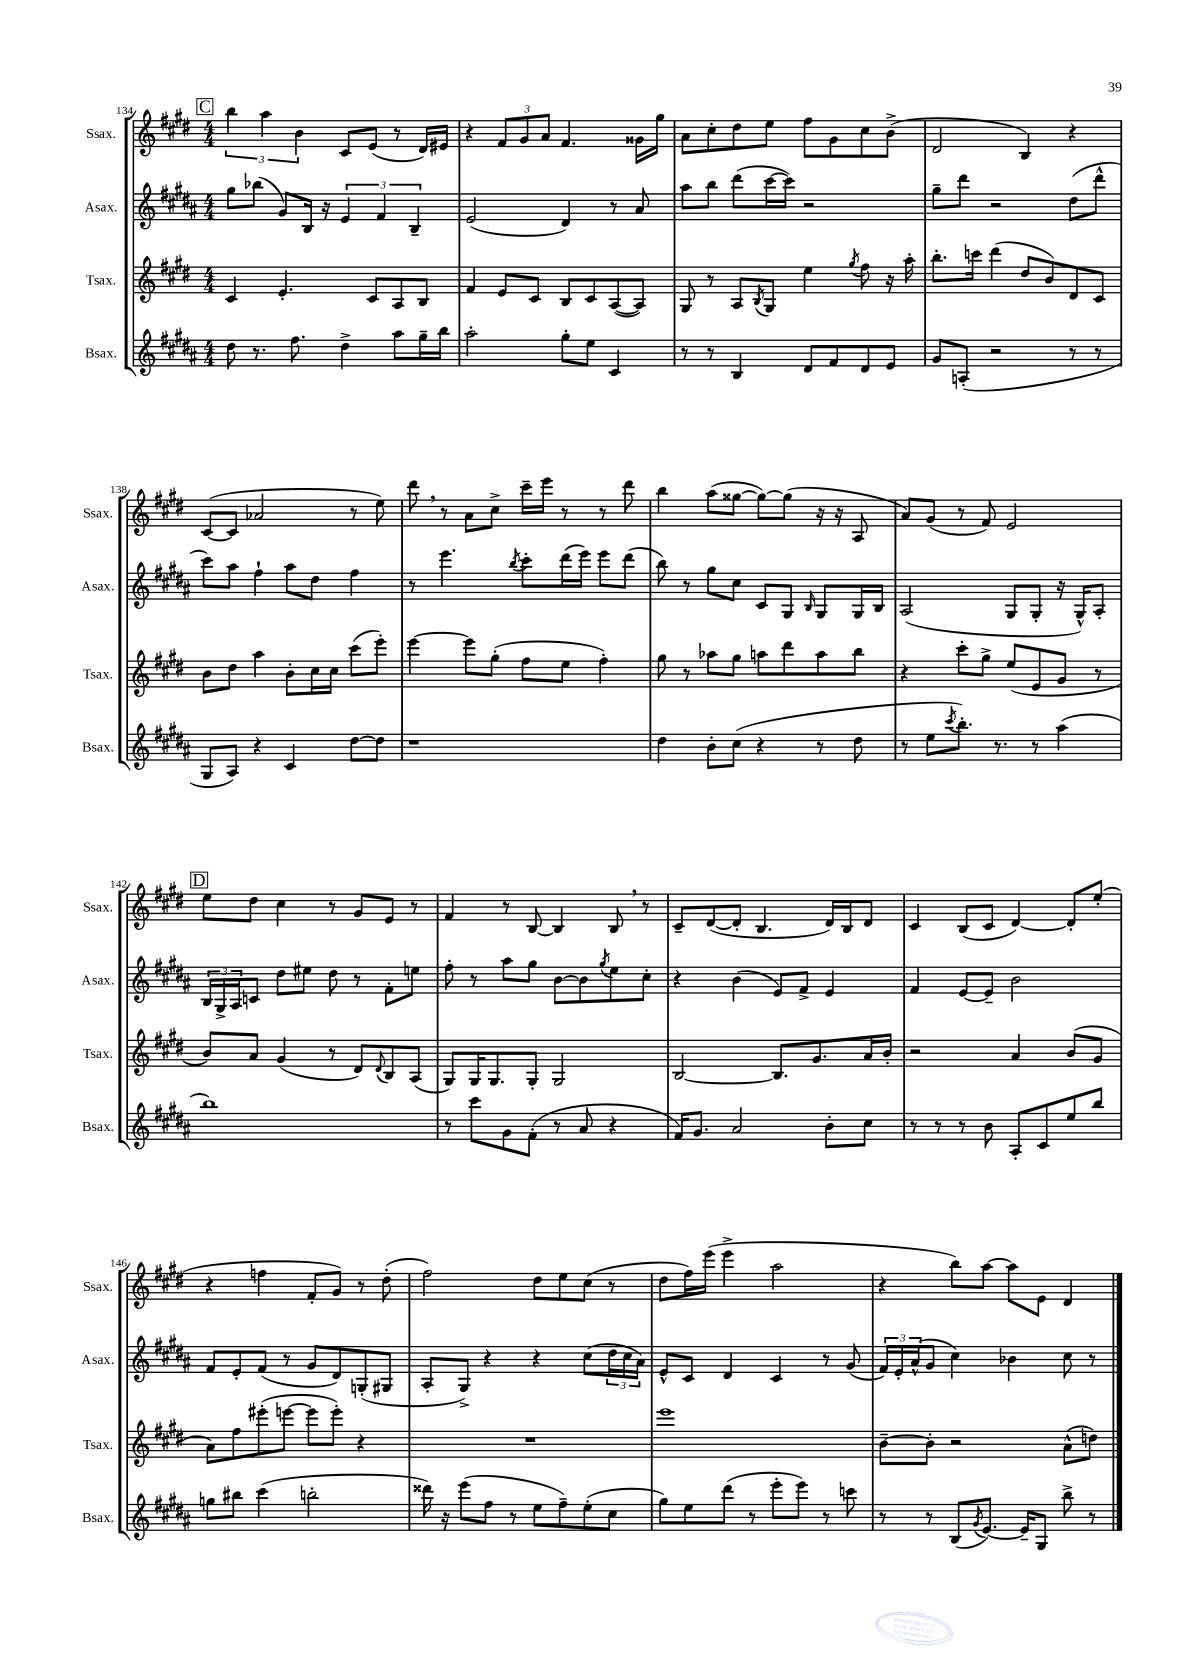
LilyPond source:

<<
\new StaffGroup <<
\new Staff = "s0" \with { instrumentName = "Ssax." shortInstrumentName = "Ssax." } {
    \clef treble \key e \major \numericTimeSignature \time 4/4
    \mark \markup { \box "C" } \tuplet 3/2 { b''4 a''4 b'4 } cis'8 e'8( r8 dis'16) eis'16 |
    r4 \tuplet 3/2 { fis'8 gis'8 a'8 } fis'4. gisis'16 gis''16 |
    a'8 cis''8-. dis''8 e''8 fis''8 gis'8 cis''8 b'8->( |
    dis'2 b4) r4 |
    cis'8~( cis'8 aes'2 r8 e''8) |
    dis'''8 \breathe r8 a'8 cis''8-> cis'''16-- e'''16 r8 r8 dis'''8 |
    b''4 a''8( gisis''8~ gisis''8~) gisis''8( r16 r16 a8 |
    a'8) gis'8( r8 fis'8) e'2 |
    \mark \markup { \box "D" } e''8 dis''8 cis''4 r8 gis'8 e'8 r8 |
    fis'4 r8 b8~ b4 b8 \breathe r8 |
    cis'8-- dis'8~( dis'8-. b4. dis'16) b16 dis'8 |
    cis'4 b8( cis'8 dis'4~) dis'8-. e''8-.( |
    r4 f''4 fis'8-. gis'8) r8 dis''8-.( |
    fis''2) dis''8 e''8 cis''8( r8 |
    dis''8 fis''16) e'''16( e'''4-> a''2 |
    r4 b''8) a''8~ a''8 e'8 dis'4 \bar "|." |
}
\new Staff = "s1" \with { instrumentName = "Asax." shortInstrumentName = "Asax." } {
    \clef treble \key b \major \numericTimeSignature \time 4/4
    \mark \markup { \box "C" } gis''8 bes''8( gis'8) b16 r16 \tuplet 3/2 { e'4 fis'4 b4-- } |
    e'2( dis'4) r8 ais'8 |
    ais''8 b''8 dis'''8( cis'''16~ cis'''16) r2 |
    gis''8-- dis'''8 r2 dis''8( dis'''8-^ |
    cis'''8) ais''8 fis''4-! ais''8 dis''8 fis''4 |
    r8 e'''4. \acciaccatura { b''8 } cis'''8-. dis'''16( e'''16) e'''8 dis'''8( |
    b''8) r8 gis''8 cis''8 cis'8 gis8 \grace { b16 } gis8 gis16 b16 |
    ais2( gis8 gis8-. r16 gis16-^) ais8-. |
    \mark \markup { \box "D" } \tuplet 3/2 { b16 gis16-> ais16 } c'8 dis''8 eis''8 dis''8 r8 fis'8-. e''8 |
    fis''8-. r8 ais''8 gis''8 b'8~ b'8 \acciaccatura { gis''8 } e''8 cis''8-. |
    r4 b'4( e'8) fis'8-> e'4 |
    fis'4 e'8~ e'8-- b'2 |
    fis'8 e'8-. fis'8( r8 gis'8 dis'8) g8-.( gis8 |
    ais8-. gis8->) r4 r4 cis''8( \tuplet 3/2 { dis''16 cis''16 ais'16) } |
    e'8-^ cis'8 dis'4 cis'4 r8 gis'8( |
    \tuplet 3/2 { fis'16) e'16-. ais'16-^( } gis'8 cis''4) bes'4 cis''8 r8 \bar "|." |
}
\new Staff = "s2" \with { instrumentName = "Tsax." shortInstrumentName = "Tsax." } {
    \clef treble \key e \major \numericTimeSignature \time 4/4
    \mark \markup { \box "C" } cis'4 e'4.-. cis'8 a8 b8 |
    fis'4 e'8 cis'8 b8 cis'8 a8~( a8) |
    gis8 r8 a8 \acciaccatura { b8 } gis8 e''4 \acciaccatura { gis''8 } fis''8 r16 a''16-. |
    b''8.-. c'''16 dis'''4( dis''8 b'8) dis'8 cis'8 |
    b'8 dis''8 a''4 b'8-. cis''16 cis''16 cis'''8( e'''8-.) |
    e'''4~ e'''8 gis''8-.( fis''8 e''8 fis''4-.) |
    gis''8 r8 aes''8 gis''8 a''8 dis'''8 a''8 b''8 |
    r4 cis'''8-. gis''8-> e''8( e'8 gis'8 r8 |
    \mark \markup { \box "D" } b'8) a'8 gis'4( r8 dis'8) \appoggiatura { dis'8 } b8 a8( |
    gis8) gis16 gis8. gis8-. gis2 |
    b2~ b8. gis'8. a'16 b'16-. |
    r2 a'4 b'8( gis'8 |
    a'8) fis''8 eis'''8-.( e'''8~ e'''8 e'''8-.) r4 |
    R1 |
    e'''1 |
    b'8~-- b'8-. r2 a'8-^( d''8) \bar "|." |
}
\new Staff = "s3" \with { instrumentName = "Bsax." shortInstrumentName = "Bsax." } {
    \clef treble \key b \major \numericTimeSignature \time 4/4
    \mark \markup { \box "C" } dis''8 r8. fis''8. dis''4-> ais''8 gis''16-- b''16 |
    ais''2-. gis''8-. e''8 cis'4 |
    r8 r8 b4 dis'8 fis'8 dis'8 e'8 |
    gis'8 a8-.( r2 r8 r8 |
    gis8 ais8) r4 cis'4 dis''8~ dis''8 |
    r1 |
    dis''4 b'8-. cis''8( r4 r8 dis''8 |
    r8 e''8 \acciaccatura { cis'''8 } b''8.-.) r8. r8 ais''4( |
    \mark \markup { \box "D" } b''1) |
    r8 cis'''8 gis'8 fis'8-.( r8 ais'8 r4 |
    fis'16) gis'8. ais'2 b'8-. cis''8 |
    r8 r8 r8 b'8 ais8-. cis'8 e''8 b''8 |
    g''8 bis''8 cis'''4( b''2-. |
    disis'''16) r16 e'''8( fis''8 r8 e''8 fis''8--) e''8-.( cis''8 |
    gis''8) e''8 dis'''8( r8 e'''8-. e'''8) r8 c'''8 |
    r8 r8 b8( \acciaccatura { gis'8 } e'8.~) e'16-- gis8 b''8-> r8 \bar "|." |
}
>>
>>
\layout { \context { \Score currentBarNumber = #134 } }
